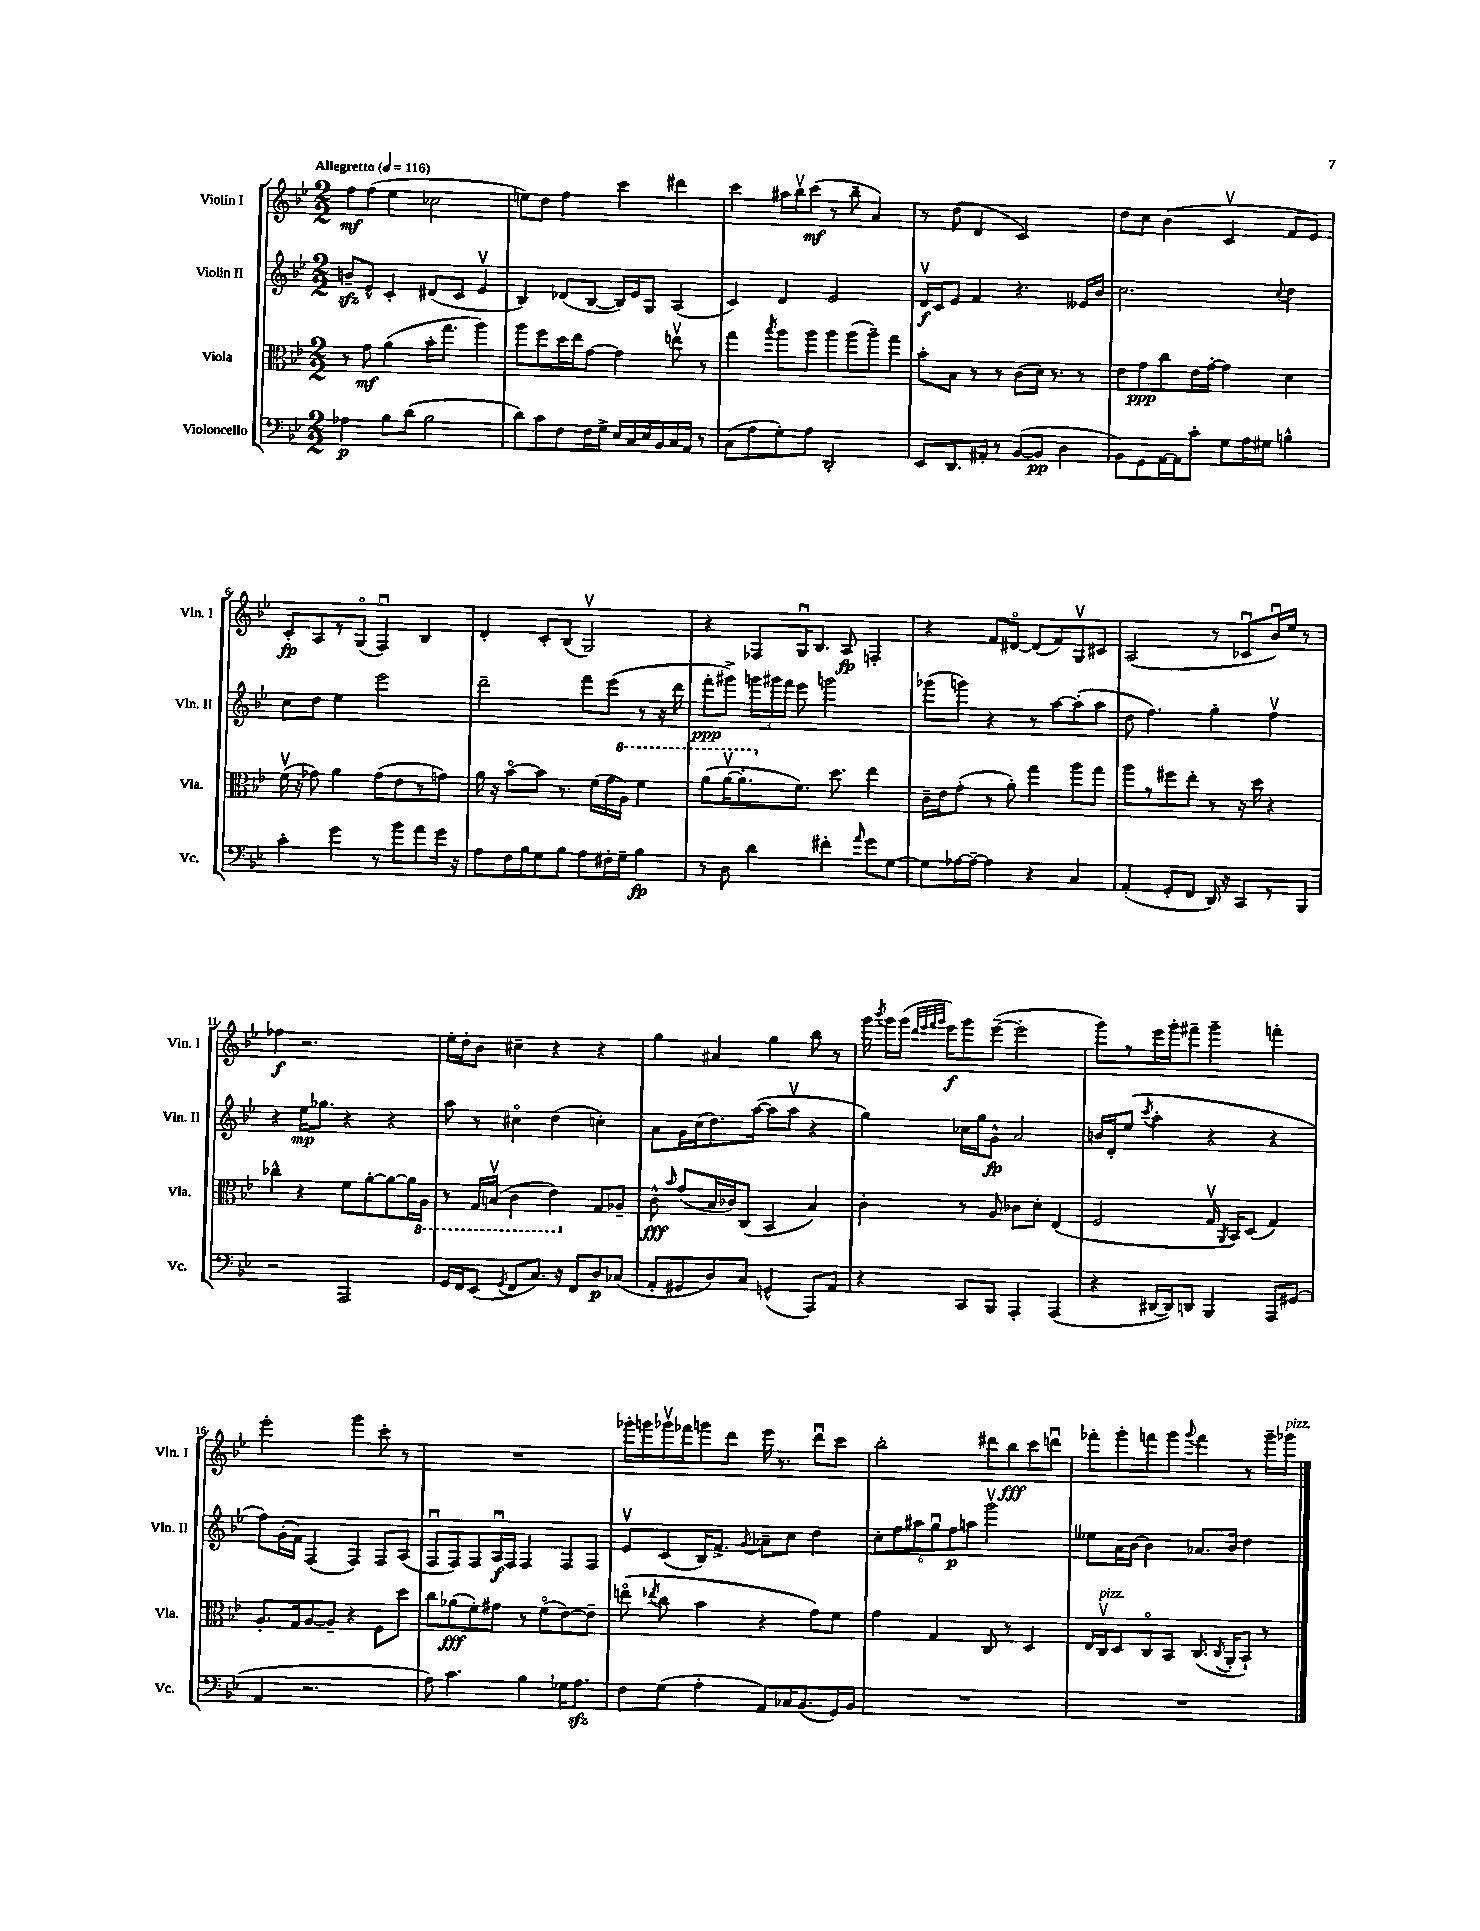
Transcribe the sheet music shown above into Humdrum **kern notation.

**kern	**dynam	**kern	**dynam	**kern	**dynam	**kern	**dynam
*part4	*part4	*part3	*part3	*part2	*part2	*part1	*part1
*staff4	*staff4	*staff3	*staff3	*staff2	*staff2	*staff1	*staff1
*I"Violoncello	*	*I"Viola	*	*I"Violin II	*	*I"Violin I	*
*I'Vc.	*	*I'Vla.	*	*I'Vln. II	*	*I'Vln. I	*
*clefF4	*	*clefC3	*	*clefG2	*	*clefG2	*
*k[b-e-]	*	*k[b-e-]	*	*k[b-e-]	*	*k[b-e-]	*
*M2/2	*	*M2/2	*	*M2/2	*	*M2/2	*
*MM116	*	*MM116	*	*MM116	*	*MM116	*
=1	=1	=1	=1	=1	=1	=1	=1
!	!	!	!	!	!	!LO:TX:a:B:t=Allegretto	!
4A-X\	p	8r	.	8bnzz~/L	.	8ff\L	mf
.	.	8g\	mf	8e-^^/J	.	(8ff\J	.
8B-\L	.	(4a\	.	4c'/	.	4ee-\	.
(8d\J	.	.	.	.	.	.	.
2B-\	.	16b-'\KL	.	(8d#X/L	.	2cc-X\	.
.	.	8.gg\J	.	.	.	.	.
.	.	.	.	8c/J	.	.	.
.	.	4aa\)	.	4e-v/	.	.	.
=2	=2	=2	=2	=2	=2	=2	=2
8d\L)	.	8aa\L	.	4B-/)	.	8een\L)	.
8c\	.	8ff\	.	.	.	8dd\J	.
8F\	.	16dd\L	.	(8d-X/L	.	4ff\	.
.	.	16ee-\J	.	.	.	.	.
16F\L	.	[8g\J	.	[8B-/J	.	.	.
16G^\JJ	.	.	.	.	.	.	.
16E-/LL	.	4g\]	.	16B-/LL])	.	4ccc\	.
16C/	.	.	.	16e-/J	.	.	.
16E-/	.	.	.	8G/J	.	.	.
16BB-/	.	.	.	.	.	.	.
16C/	.	8eenv\	.	(4A/	.	4ddd#X\	.
16AA/JJ	.	.	.	.	.	.	.
8r	.	8r	.	.	.	.	.
=3	=3	=3	=3	=3	=3	=3	=3
(8C\L	.	4gg\	.	4c/)	.	4ccc\	.
8A\	.	.	.	.	.	.	.
.	.	8qbb-/	.	.	.	.	.
8G'\)	.	8aa\L	.	4d/	.	16aa#X\LL	.
.	.	.	.	.	.	16bb-v\J	.
8A\J	.	8aa\J	.	.	.	(8ccc\J	mf
2DD'/	.	8aa\L	.	2e-/	.	8r	.
.	.	(8aa\	.	.	.	8bb-~\	.
.	.	8aa~\)	.	.	.	4a/)	.
.	.	8gg\J	.	.	.	.	.
=4	=4	=4	=4	=4	=4	=4	=4
8EE-/L	.	8b-'\L	.	16dv/LL	f	8r	.
.	.	.	.	16c/J	.	.	.
8.DD/	.	8B-\J	.	8e-/J	.	(8dd\	.
.	.	8r	.	4f/	.	4d/	.
16AA#X'/Jk	.	.	.	.	.	.	.
8r	.	8r	.	.	.	.	.
([8BB-/L	.	(8c\L	.	4.r	.	2c/)	.
8BB-/J]	pp	16d\Jk)	.	.	.	.	.
.	.	8.r	.	.	.	.	.
4D\	.	.	.	.	.	.	.
.	.	8r	.	16e--X/LL	.	.	.
.	.	.	.	16b-/JJ	.	.	.
=5	=5	=5	=5	=5	=5	=5	=5
8BB-\L)	.	8e-\L	.	2.cc\	.	8dd\L	.
8GG\	.	8g\	ppp	.	.	8cc\J	.
[16AA\L	.	8cc\	.	.	.	(4b-\	.
16AA\J]	.	.	.	.	.	.	.
8c'\J	.	16e-\L	.	.	.	.	.
.	.	[16g'\JJ	.	.	.	.	.
8G\L	.	4g\]	.	.	.	4cv/	.
16A\L	.	.	.	.	.	.	.
16G#X\JJ	.	.	.	.	.	.	.
.	.	.	.	8qqcc/	.	.	.
4Bn^^\	.	4d\	.	4dd\	.	8f/L	.
.	.	.	.	.	.	8e-/J)	.
!!LO:LB:g=z
=6	=6	=6	=6	=6	=6	=6	=6
4c'\	.	(16fv\	.	8cc\L	.	8c'/L	fp
.	.	16r	.	.	.	.	.
.	.	8g-X\)	.	8dd\J	.	8A/	.
4g\	.	4a\	.	4ee-\	.	8r	.
.	.	.	.	.	.	(8G/J	.
8r	.	(8g-\L	.	2eee-\	.	4Fu/)	.
8b-\L	.	8e-\	.	.	.	.	.
8a\	.	8r	.	.	.	4B-/	.
16g\Jk	.	8gn\J)	.	.	.	.	.
16r	.	.	.	.	.	.	.
=7	=7	=7	=7	=7	=7	=7	=7
8A\L	.	16a\	.	2ddd~\	.	4d'/	.
.	.	16r	.	.	.	.	.
16F\L	.	[8b-\L	.	.	.	.	.
16B-\J	.	.	.	.	.	.	.
8G\	.	8b-\J]	.	.	.	8c'/L	.
8B-\J	.	8.r	.	.	.	(8B-/J	.
8A\L	.	.	.	8fff\L	.	2Gv/)	.
.	.	(16f\LL	.	.	.	.	.
16F#X'\L	.	16g\	.	(8eee-\J	.	.	.
*	*	*8va	*	*	*	*	*
16G~\JJ	.	16a\JJ)	.	.	.	.	.
4B-\	fp	4ff\	.	8r	.	.	.
.	.	.	.	16r	.	.	.
.	.	.	.	16ddd\	.	.	.
=8	=8	=8	=8	=8	=8	=8	=8
8r	.	(8aa\L	.	8fff'\L	ppp	4r	.
8D\	.	[16aav\K	.	8ggg#X^\J)	.	.	.
.	.	8.aa'\]	.	.	.	.	.
4d\	.	.	.	24gggn\LL	.	8F-X/L	.
.	.	.	.	24ggg#X\	.	.	.
.	.	.	.	24fff\JJ	.	.	.
*	*	*X8va	*	*	*	*	*
.	.	8.f\J)	.	8eee-\	.	16Gu/K	.
.	.	.	.	.	.	8.B-/J	.
4f#X'\	.	.	.	2gggn\	.	.	.
.	.	8.dd\	.	.	.	.	.
.	.	.	.	.	.	8A/	fp
16qqa/	.	.	.	.	.	.	.
8g\L	.	4ee-\	.	.	.	4Fn'/	.
[8G\J	.	.	.	.	.	.	.
=9	=9	=9	=9	=9	=9	=9	=9
8G\L]	.	16c~\LL	.	(8ggg-X\L	.	4r	.
.	.	16e-\J	.	.	.	.	.
[16A-X\L	.	(8g'\J	.	8gggn\J)	.	.	.
16A-~\JJ_	.	.	.	.	.	.	.
4A-\]	.	8r	.	4r	.	8f/L	.
.	.	8a'\)	.	.	.	[8d#X/J	.
4r	.	4gg\	.	8r	.	(8d#/L]	.
.	.	.	.	[8aa\L	.	8f/)	.
4C/	.	8aa\L	.	(8aa'\]	.	8Gv/	.
.	.	8gg\J	.	8aa\J	.	8c#X/J	.
=10	=10	=10	=10	=10	=10	=10	=10
(4AA'/	.	8aa\L	.	8dd\	.	(2A/	.
.	.	8r	.	4.ff\)	.	.	.
8GG'/L	.	8ff#X\	.	.	.	.	.
8FF/J	.	8ee-'\J	.	.	.	.	.
16DD/)	.	8r	.	4gg'\	.	8r	.
16r	.	.	.	.	.	.	.
8CC/L	.	16r	.	.	.	8c-Xu/L	.
.	.	16dd\	.	.	.	.	.
8r	.	4r	.	4ffv\	.	16b-u/L)	.
.	.	.	.	.	.	16ee-/JJ	.
8BBB-/J	.	.	.	.	.	8r	.
!!LO:LB:g=z
=11	=11	=11	=11	=11	=11	=11	=11
2r	.	4cc-X^^\	.	4r	.	4ff-X\	f
.	.	4r	.	16ee-\KL	mp	2.r	.
.	.	.	.	8.gg-X\J	.	.	.
2AAA/	.	8f\L	.	4r	.	.	.
.	.	[8a'\	.	.	.	.	.
.	.	8a\_	.	4r	.	.	.
.	.	16a\L]	.	.	.	.	.
*	*	*8ba	*	*	*	*	*
.	.	16AA\JJ	.	.	.	.	.
=12	=12	=12	=12	=12	=12	=12	=12
16GG/LL	.	8r	.	8aa\	.	16ee-'\LL	.
16FF/J	.	.	.	.	.	16dd'\J	.
(8EE-/J	.	16GG/LL	.	8r	.	8b-\J	.
.	.	(16BBnv/JJ	.	.	.	.	.
8qGG/	.	.	.	.	.	.	.
8FF/L	.	4C\	.	4cc#X\	.	4cc#X~\	.
8.C/J)	.	.	.	.	.	.	.
.	.	4E-\)	.	(4dd\	.	4r	.
16r	.	.	.	.	.	.	.
8FF/L	.	.	.	.	.	.	.
*	*	*X8ba	*	*	*	*	*
8D/	p	8G/L	.	4ccn'\)	.	4r	.
(8C-X/J	.	8A-X~/J	.	.	.	.	.
=13	=13	=13	=13	=13	=13	=13	=13
8AA'/L	.	8c^^\	fff	8a\L	.	4gg\	.
.	.	16qqb-/	.	.	.	.	.
8GG#X/	.	(8g/L	.	16g\L	.	.	.
.	.	.	.	(16cc\J	.	.	.
8D/)	.	16B-/L	.	8.dd\)	.	4a#X/	.
.	.	16c-X/J)	.	.	.	.	.
8C/J	.	(8C/J	.	.	.	.	.
.	.	.	.	([16aa\Jk	.	.	.
(4GGn^^/	.	4BB-/	.	8aa\L]	.	4gg\	.
.	.	.	.	8aav\J	.	.	.
8AAA/L)	.	4B-/)	.	4r	.	8bb-\	.
8AA/J	.	.	.	.	.	8r	.
=14	=14	=14	=14	=14	=14	=14	=14
4r	.	4c'\	.	4gg\)	.	16ggg\	.
.	.	.	.	.	.	8qbbb-/	.
.	.	.	.	.	.	16ggg\LL	.
.	.	.	.	.	.	(16ggg\JJ	.
.	.	.	.	.	.	32qqddd/LLL	.
.	.	.	.	.	.	32qqeee-/	.
.	.	.	.	.	.	32qqfff/	.
.	.	.	.	.	.	32qqggg/JJJ	.
.	.	.	.	.	.	16eee-\KL)	f
8CC/L	.	8r	.	16cc-X\LL	.	8ggg\	.
.	.	.	.	16gg\J	.	.	.
8BBB-/J	.	8A/	.	8g^^\J	fp	([8eee-~\J	.
4AAA'/	.	8c-X\L	.	2a/	.	2eee-'\]	.
.	.	8d'\J	.	.	.	.	.
(4AAA/	.	(4E-/	.	.	.	.	.
=15	=15	=15	=15	=15	=15	=15	=15
4r	.	2F/	.	16bn/LL	.	8ggg\L)	.
.	.	.	.	16d'/J	.	.	.
.	.	.	.	(8ee-/J	.	8r	.
.	.	.	.	8qccc/	.	.	.
[16DD#X/LL	.	.	.	4aa'\	.	16eee-\L	.
16DD#/J])	.	.	.	.	.	16ggg'\J	.
8DDn/J	.	.	.	.	.	8fff#X~\J	.
4BBB-/	.	16Gv/	.	4r	.	4ggg~\	.
.	.	8qAA/	.	.	.	.	.
.	.	16BB-/KL)	.	.	.	.	.
.	.	(8D/J	.	.	.	.	.
8AAA/L	.	4G/)	.	4r	.	4fffn'\	.
(8GG#X/J	.	.	.	.	.	.	.
!!LO:LB:g=z
=16	=16	=16	=16	=16	=16	=16	=16
4AA/	.	8.A'/L	.	8ff\L)	.	2eee-'\	.
.	.	.	.	(16g'\L	.	.	.
.	.	16G/k	.	16f\JJ)	.	.	.
2.r	.	[8A/	.	(4F/	.	.	.
.	.	8A~/J]	.	.	.	.	.
.	.	4r	.	4F/)	.	4ggg\	.
.	.	8F\L	.	8F/L	.	8ccc'\	.
.	.	8dd\J	.	(8A/J	.	8r	.
=17	=17	=17	=17	=17	=17	=17	=17
8A\)	.	8cc\L	.	8Fu/L	.	1r	.
4.c\	.	(8a-X\	fff	8F/)	.	.	.
.	.	8f'\)	.	8F/	.	.	.
.	.	8g#X\J	.	16Au/L	f	.	.
.	.	.	.	16F/JJ	.	.	.
4B-\	.	8r	.	4F/	.	.	.
.	.	(8f\L	.	.	.	.	.
16G-X\KL	.	[8e-\)	.	8F/L	.	.	.
8.Azz\J	.	.	.	.	.	.	.
.	.	8e-~\J]	.	8F/J	.	.	.
=18	=18	=18	=18	=18	=18	=18	=18
8F\L	.	(8een\	.	8e-v/L	.	16ggg-X'\LL	.
.	.	.	.	.	.	16gggn\	.
.	.	8qee-X/	.	.	.	.	.
(8G\J	.	8cc\	.	(8c/	.	16ggg-Xv\	.
.	.	.	.	.	.	16fff-X\J	.
4A'\	.	4b-\	.	16B-/K)	.	8gggn\	.
.	.	.	.	8.f^/J	.	.	.
.	.	.	.	.	.	8ddd\J	.
.	.	.	.	8qg/	.	.	.
8AA/L)	.	4r	.	8a-X~\L	.	16eee-\	.
.	.	.	.	.	.	8.r	.
16C-X/K	.	.	.	8cc\J	.	.	.
(8.BB-/	.	.	.	.	.	.	.
.	.	8g\L)	.	4dd\	.	8dddu\L	.
16GG/L)	.	8f\J	.	.	.	8ccc\J	.
16BB-/JJ	.	.	.	.	.	.	.
=19	=19	=19	=19	=19	=19	=19	=19
1r	.	4g\	.	12cc'\L	.	2bb-'\	.
.	.	.	.	12ff\	.	.	.
.	.	.	.	12aa#X\	.	.	.
.	.	4G/	.	12ggu\	.	.	.
.	.	.	.	12ff\	p	.	.
.	.	.	.	12aan\J	.	.	.
.	.	8C/	.	2gggv\	.	8ddd#X\L	.
.	.	8r	.	.	.	8bb-\	fff
.	.	4D/	.	.	.	8ccc\	.
.	.	.	.	.	.	8dddnu\J	.
=20	=20	=20	=20	=20	=20	=20	=20
1r	.	16E-/LL	.	8ee--X\L	.	8fff-X'\L	.
!	!	!LO:TX:a:i:t=pizz.	!	!	!	!	!
.	.	16Cv/J	.	.	.	.	.
.	.	8D/	.	16a\L	.	8ggg'\	.
.	.	.	.	[16b-\JJ	.	.	.
.	.	8C/	.	4b-\]	.	8fffn\	.
.	.	8BB-/J	.	.	.	8ggg\J	.
.	.	.	.	.	.	8qqggg/	.
.	.	(8.C/	.	8.a-X/L	.	4fff\	.
.	.	8qC/	.	.	.	.	.
.	.	16AA'/KL	.	16b-/Jk	.	.	.
.	.	8BB-`/J)	.	4dd\	.	8r	.
.	.	8r	.	.	.	16ggg~\LL	.
!	!	!	!	!	!	!LO:TX:a:i:t=pizz.	!
.	.	.	.	.	.	16ggg-X\JJ	.
==	==	==	==	==	==	==	==
*-	*-	*-	*-	*-	*-	*-	*-
